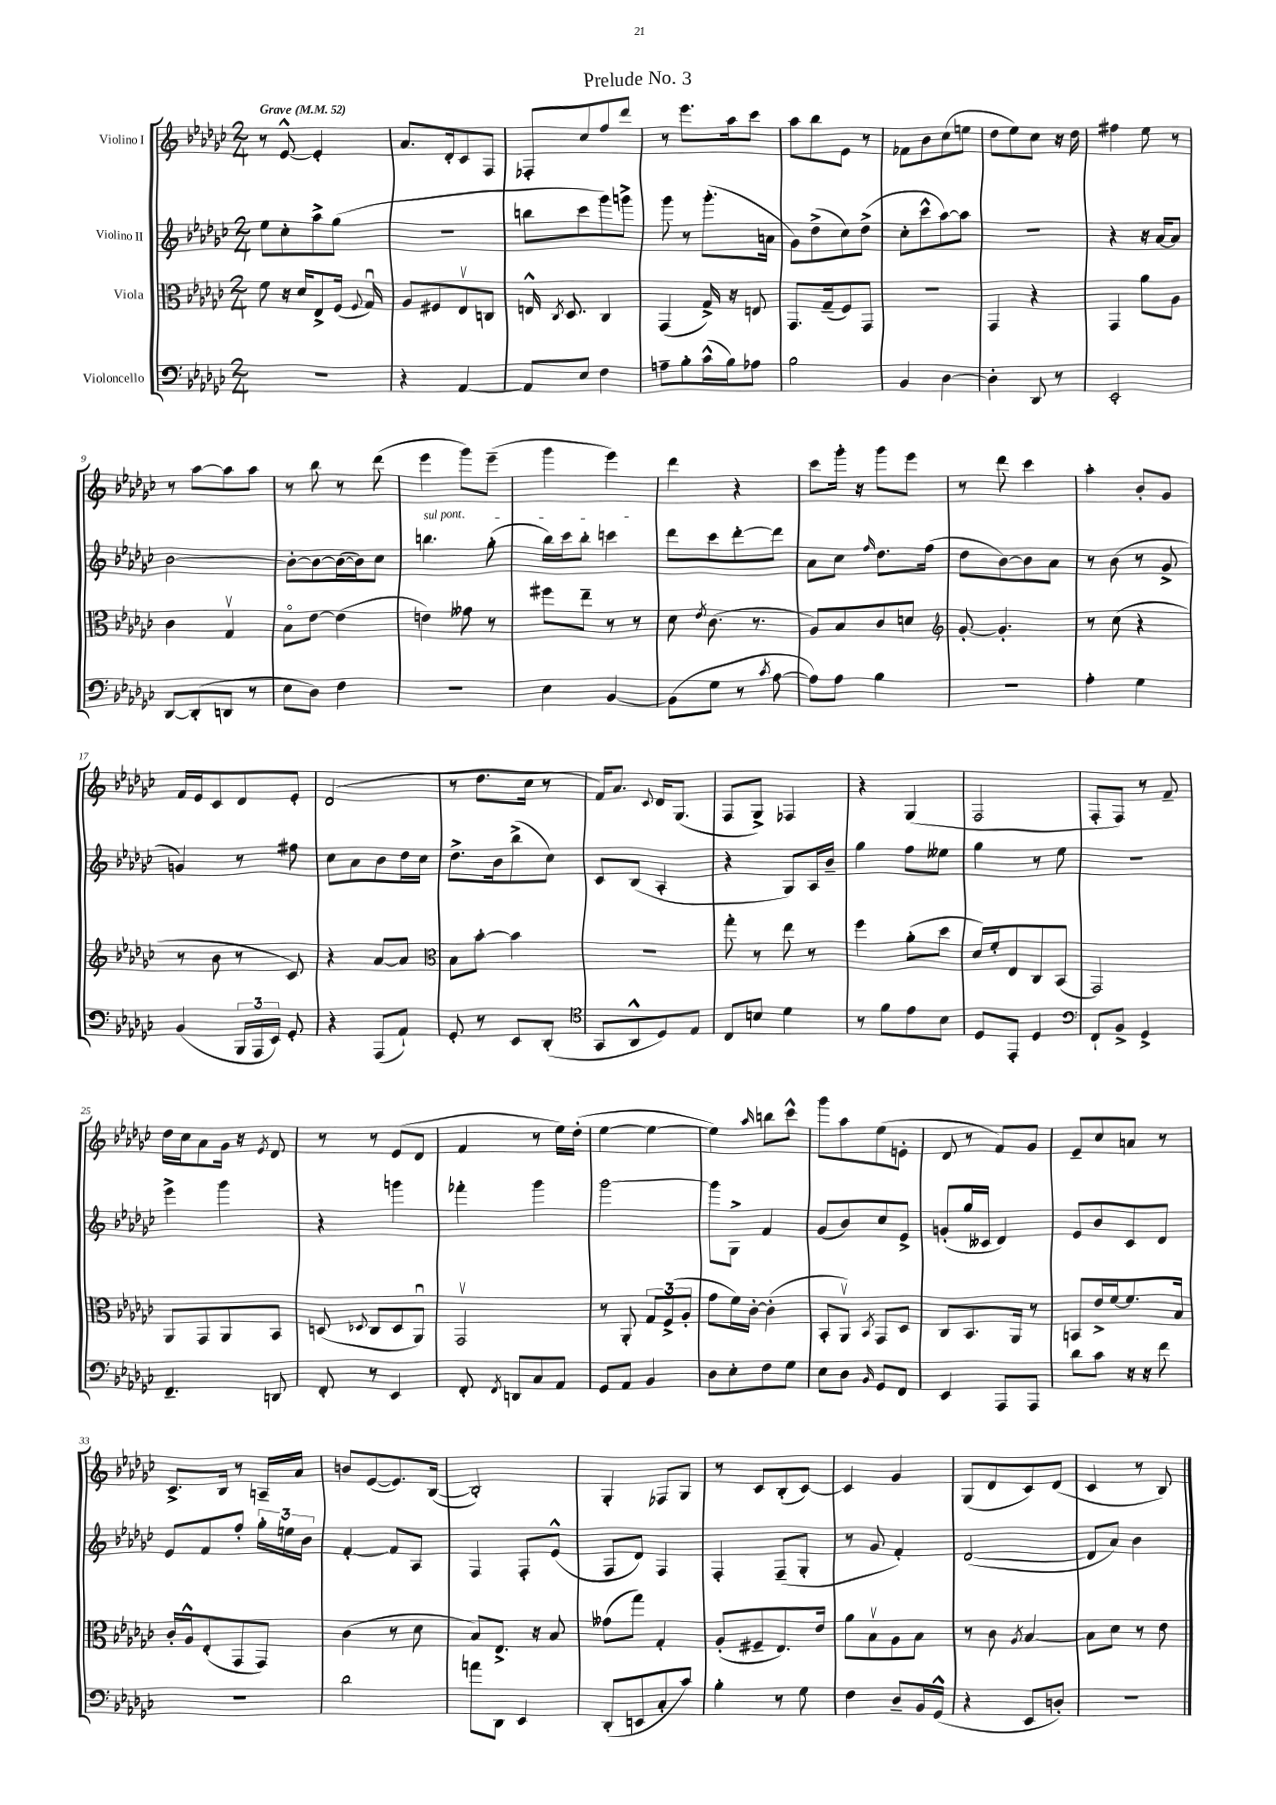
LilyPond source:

\header { title = "Prelude No. 3" }
<<
\new StaffGroup <<
\new Staff = "s0" \with { instrumentName = "Violino I" } {
    \clef treble \key ges \major \numericTimeSignature \time 2/4 \tempo "Grave" 4 = 52
    \autoBeamOff r8 ees'8~-^ ees'4-. |
    aes'8.[ des'16-. ces'8 f8] |
    fes8[-. ces''8 f''8 des'''8] |
    r8 ees'''8.[ aes''16 ces'''8] |
    aes''8[ bes''8 ees'8] r8 |
    fes'8[ bes'8 ces''8( e''8] |
    des''8[ ees''8) ces''8] r16 des''16 |
    fis''4 ees''8 r8 |
    r8 aes''8[~ aes''8 aes''8] |
    r8 bes''8 r8 des'''8( |
    ees'''4 ges'''8[) ees'''8]--( |
    ges'''4 ees'''4) |
    des'''4 r4 |
    ces'''8[ ges'''16]-. r16 ges'''8[ ees'''8] |
    r8 des'''8 ces'''4 |
    aes''4-. bes'8[-. ges'8] |
    f'16[ ees'16 ces'8 des'8 ees'8]-. |
    des'2( |
    r8 des''8.[ ces''16] r8 |
    f'16[) aes'8.] \appoggiatura { ces'8 } des'16[ ges8.]( |
    f8[ ges8]->) fes4 |
    r4 ges4( |
    f2 |
    f8[-. f8]) r8 f'8-- |
    des''16[ ces''16 aes'8 ges'16] r16 \acciaccatura { ees'8 } des'8 |
    r8 r8 ees'8[( des'8] |
    f'4 r8 ees''16[) des''16]-.( |
    ees''4~ ees''4~ |
    ees''4) \grace { aes''16 } b''8[ ces'''8]-^ |
    ges'''8[ aes''8 ees''8( e'8]-. |
    des'8 r8 f'8[) ges'8] |
    ees'8[-- ces''8 a'8] r8 |
    ces'8.[-> bes16] r8 a16[-- aes'16] |
    b'8[ ees'8~( ees'8.) bes16]~( |
    bes2-.) |
    ges4-. fes8[ ges8] |
    r8 ces'8[ bes8-.( ces'8]~) |
    ces'4 ges'4 |
    ges8[( des'8 ces'8) des'8]( |
    ces'4 r8 bes8) \bar "|." |
}
\new Staff = "s1" \with { instrumentName = "Violino II" } {
    \clef treble \key ges \major \numericTimeSignature \time 2/4
    \autoBeamOff ees''8[ ces''8-. aes''8-> ges''8]( |
    r2 |
    b''8[ ces'''8 ges'''8) g'''8]-> |
    ges'''8 r8 ges'''8.[-.( a'16] |
    ges'8[) des''8->( ces''8) des''8]->( |
    ces''8[-. ces'''8-^ aes''8~) aes''8] |
    r2 |
    r4 r16 aes'16[~ aes'8] |
    bes'2~ |
    bes'8[~-. bes'8~ bes'16~( bes'16) ces''8] |
    \once \override TextSpanner.bound-details.left.text = \markup { \italic "sul pont." } b''4.\startTextSpan ges''8-.( |
    bes''16[) ces'''16 bes''8]-. c'''4\stopTextSpan |
    des'''8[ ces'''8 des'''8~-. des'''8] |
    aes'8[ ces''8] \grace { f''16 } des''8.[ f''16]( |
    des''8[ bes'8~) bes'8 aes'8] |
    r8 bes'8( r8 ges'8-> |
    g'4) r8 fis''8 |
    ces''8[ aes'8 bes'8 des''16 ces''16] |
    des''8.[-> bes'16 bes''8->( ces''8]) |
    ces'8[ bes8]( aes4-. |
    r4 ges8[) aes16 bes'16]-- |
    ges''4 f''8[ eeses''8] |
    ges''4 r8 ees''8 |
    R2 |
    ees'''4-> ges'''4 |
    r4 g'''4 |
    fes'''4-. ges'''4 |
    ges'''2~ |
    ges'''8[ ges8]-> f'4 |
    ges'8[( bes'8) ces''8 ees'8]-> |
    g'8[-.( ges''16 ceses'16] des'4) |
    ees'8[ bes'8 ces'8 des'8] |
    ees'8[ f'8 f''8]-. \tuplet 3/2 { ges''16[-. e''16 bes'16] } |
    f'4~-. f'8[ aes8] |
    f4 f8[-. ees'8]-^( |
    f8[ des'8]) f4 |
    f4-. f8[--( ges8]-. |
    r8 ges'8 f'4-.) |
    des'2~( |
    des'8[ aes'8]) bes'4 \bar "|." |
}
\new Staff = "s2" \with { instrumentName = "Viola" } {
    \clef alto \key ges \major \numericTimeSignature \time 2/4
    \autoBeamOff f'8 r16 des'16[ ees8-> f16]( \appoggiatura { f8 } ges16\downbow) |
    aes8[ fis8 ees8\upbow c8] |
    e16-^ \acciaccatura { ces8 } des8. ces4 |
    ges,4( ges16->) r16 e8 |
    ges,8.[ ges16--( f8) ges,8] |
    R2 |
    ges,4 r4 |
    ges,4 aes'8[ aes8] |
    ces'4 ges4\upbow |
    bes8[\flageolet ees'8]~ ees'4( |
    e'4) geses'8 r8 |
    fis''8[ ees''8]-- r8 r8 |
    des'8 \acciaccatura { ees'8 } ces'8.( r8. |
    aes8[) bes8 ces'8 d'8] |
    \clef treble ges'8~-. ges'4.-. |
    r8 ces''8( r4 |
    r8 bes'8 r8 ces'8) |
    r4 aes'8[~ aes'8] |
    \clef alto bes8[ bes'8]~-. bes'4 |
    R2 |
    ges''8-. r8 ees''8 r8 |
    f''4 aes'8[-.( des''8] |
    des'16[) f'16-. ees8 ces8 bes,8]( |
    ges,2) |
    aes,8[ ges,8 aes,8 bes,8] |
    d8( \appoggiatura { des8 } ces8[ des8 aes,8]\downbow) |
    ges,2\upbow |
    r8 aes,8-. \tuplet 3/2 { ges8[ f8->( aes8]-. } |
    ges'8[ f'16) ces'16]~-. ces'4-.( |
    bes,8[-. aes,8]\upbow) \acciaccatura { bes,8 } ges,8[ des8] |
    ces8[ bes,8. aes,16] r8 |
    b,8[ ees'16-> f'16~ f'8. bes16] |
    ces'16[-. aes16-^ ees8-.( ges,8 ges,8]) |
    ces'4( r8 des'8 |
    bes8[) ees8.]-> r16 bes8 |
    geses'8[( ges''8]) ges4-. |
    aes8[-.( fis8-- ees8.) ees'16] |
    aes'8[ bes8\upbow aes8 bes8] |
    r8 ces'8 \acciaccatura { aes8 } bes4~ |
    bes8[ des'8] r8 ees'8 \bar "|." |
}
\new Staff = "s3" \with { instrumentName = "Violoncello" } {
    \clef bass \key ges \major \numericTimeSignature \time 2/4
    \autoBeamOff R2 |
    r4 aes,4~ |
    aes,8[ ees8] f4 |
    a8[-- bes8-. ces'16-^( bes16) aes8] |
    bes2 |
    bes,4 des4~ |
    des4-. des,8 r8 |
    ees,2-. |
    des,8[~ des,8-.( d,8] r8 |
    ees8[ des8]) f4 |
    R2 |
    ees4 bes,4~ |
    bes,8[( ges8] r8 \acciaccatura { ces'8 } aes8~ |
    aes8[) aes8] bes4 |
    R2 |
    aes4-. ges4 |
    bes,4( \tuplet 3/2 { bes,,16[ aes,,16 ees,16]) } ges,8-. |
    r4 aes,,8[( aes,8]-!) |
    ges,8-. r8 ees,8[ des,8]-.( |
    \clef tenor ges,8[ aes,8-^ des8) ees8] |
    ces8[ b8] des'4 |
    r8 f'8[ ees'8 bes8] |
    des8[ ees,8]-. des4 |
    \clef bass f,8[-! bes,8]-> ges,4-> |
    f,4.-- d,8 |
    f,8-. r8 ees,4 |
    f,8-. \acciaccatura { f,8 } d,8[ ces8 aes,8] |
    ges,8[ aes,8] bes,4 |
    des8[ ees8-. f8 ges8] |
    ees8[ des8] \grace { bes,16 } ges,8[ f,8] |
    ees,4 aes,,8[ aes,,8] |
    des'8[ ces'8] r16 r16 f'8 |
    R2 |
    des'2 |
    a'8[ des,8] ees,4 |
    des,8[-.( e,8 ces8-. ces'8]) |
    bes4-. r8 ges8 |
    f4 des8[-- bes,16 ges,16]-^( |
    r4 ees,8[ d8]-.) |
    r2 \bar "|." |
}
>>
>>
